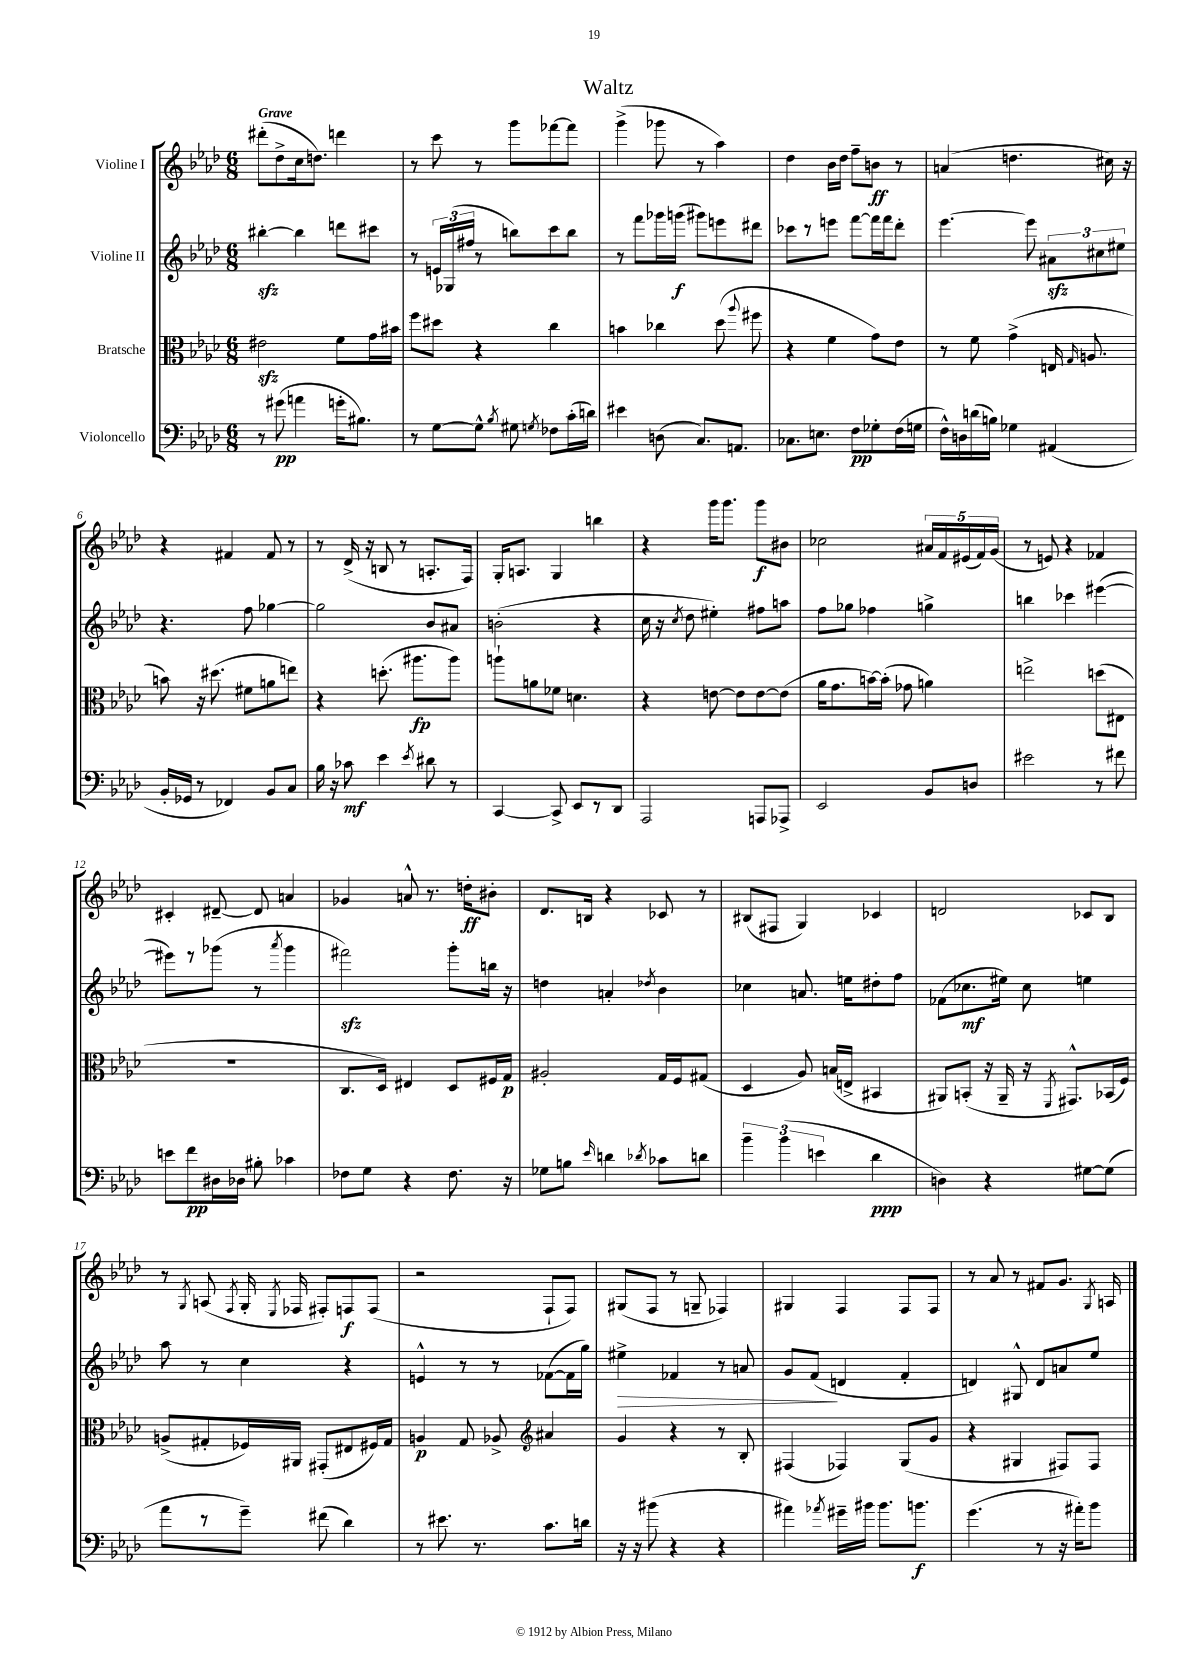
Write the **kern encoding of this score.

**kern	**kern	**kern	**kern
*staff4	*staff3	*staff2	*staff1
*clefF4	*clefC3	*clefG2	*clefG2
*k[b-e-a-d-]	*k[b-e-a-d-]	*k[b-e-a-d-]	*k[b-e-a-d-]
*M6/8	*M6/8	*M6/8	*M6/8
8r	2e#	[4bb#'	(8ddd#'
(8g#	.	.	8dd-^
4a	.	4bb#]	16cc
.	.	.	8.dd)
16g'	8f	8ddd	4ddd
8.B#)	.	.	.
.	16g	8ccc#	.
.	16b#	.	.
=	=	=	=
8r	8ff	8r	8r
[8G	8dd#	24e	8ccc
.	.	(24G-	.
.	.	24ff#	.
8G^^]	4r	8r	8r
8qB-	.	.	.
8G#	.	8bb)	8ggg
8qG	.	.	.
8F-	4cc	8ccc	[8fff-
(16c'	.	8bb	8fff-]
16d)	.	.	.
=	=	=	=
4e#	4b	8r	(4ggg^
.	.	8fff	.
(8D	4cc-	16ggg-	8ggg-
.	.	(16ggg	.
8.C)	.	8ggg#)	8r
.	(8dd-	8eee	4aa-)
8.AA	.	.	.
.	8qqaa-	.	.
.	8ff#	8ddd#	.
=	=	=	=
8.C-	4r	8ccc-	4dd-
.	.	8r	.
8.E	.	.	.
.	4f	8eee	16b-
.	.	.	16dd-
8F	.	[8fff	8ff~
8G-'	8g)	16fff]	8b
.	.	16fff	.
(16F	8e-	8ddd-'	8r
16G	.	.	.
=	=	=	=
16F^^)	8r	[4.eee-	(4a
16D	.	.	.
(16d	8f	.	.
16B)	.	.	.
4G-	(4g^	.	4.dd
.	.	8eee-]	.
(4AA#	16E	12a#	.
.	16qqG	.	.
.	8.A	.	.
.	.	12cc#	.
.	.	.	16cc#)
.	.	12ee#	.
.	.	.	16r
=	=	=	=
16BB-'	8b)	4.r	4r
16GG-	.	.	.
8r	16r	.	.
.	(8.dd#	.	.
4FF-)	.	.	4f#
.	8f#	8ff	.
8BB-	8a	[4gg-	8f#
8C	8ee)	.	8r
=	=	=	=
16B-	4r	2gg-]	8r
16r	.	.	.
8c-	.	.	(16d-^
.	.	.	16r
4e-	(8.dd'	.	8B
.	.	.	8r
.	8.aa#	.	.
8qe-	.	.	.
8d#	.	8b-	8.A'
8r	8aa#)	8a#	.
.	.	.	16F)
=	=	=	=
[4CC	8aa`	(2b'	16G'
.	.	.	8.A
.	8a	.	.
8CC^]	8f-	.	4G
8EE-	4.d	.	.
8r	.	4r	4bb
8DD-	.	.	.
=	=	=	=
2AAA-	4r	16cc	4r
.	.	16r	.
.	.	8qcc	.
.	.	8dd-	.
.	[8e	4ee#')	16ggg
.	.	.	8.ggg
.	8e]	.	.
8AAA	[8e	8ff#	8ggg
8AAA-^	(8e]	8aa	8b#
=	=	=	=
2EE-	16a-	8ff	2cc-
.	8.g	.	.
.	.	8gg-	.
.	[16b)	4ff-	.
.	(16b']	.	.
.	8g-	.	.
8BB-	4a)	4gg^	20a#
.	.	.	20f
.	.	.	(20e#
8D	.	.	.
.	.	.	20f)
.	.	.	(20g
=	=	=	=
2e#	2ee^	4bb	8r
.	.	.	8e)
.	.	4ccc-	4r
8r	(8dd	([4eee#	4f-
8f#	8E#	.	.
=	=	=	=
8e	2.r	8eee#])	4c#'
8f	.	8r	.
16D#	.	(8ggg-	[8d#~
16D-	.	.	.
8B#'	.	8r	8d#]
.	.	8qaaa-	.
4c-	.	4ggg-	4a
=	=	=	=
8F-	8.C	2fff#)	4g-
8G	.	.	.
.	16D-)	.	.
4r	4E#	.	8a^^
.	.	.	8.r
8.F-	8D-	8ggg'	.
.	.	.	16dd'
.	16F#	16bb	8b#'
16r	16G	16r	.
=	=	=	=
8G-	2A#'	4dd	8.d-
8B	.	.	.
.	.	.	16B
16qqe-	.	.	.
4d	.	4a'	4r
8qd-	.	8qdd-	.
8c-	16G	4b-	8c-
.	16F	.	.
8d	(8G#	.	8r
=	=	=	=
6b-~	4D-	4cc-	(8B#
.	.	.	8F#
(6b-	.	.	.
.	8A-)	8.a	4G)
6e	.	.	.
.	(16B	.	.
.	16E^	16ee	.
4d-	4BB#	8dd#'	4c-
.	.	8ff	.
=	=	=	=
4D)	8AA#)	(8f-	2d
.	(8BB'	8.cc-	.
4r	16r	.	.
.	16AA#~	16ee#)	.
.	16r	8cc-	.
.	8qFF	.	.
.	8.GG#^^)	.	.
[8G#	.	4ee	8c-
(8G#]	(16BB-	.	8B-
.	16F)	.	.
=	=	=	=
8a-	(8A^	8aa-	8r
.	.	.	8qG
8r	8G#'	8r	(8A
.	.	.	8qF
8g~)	16F-)	4cc	16G'
.	.	.	8qE-
.	16AA#	.	16F-
(8f#	(8GG#'	.	8F#')
4d-)	8E#	4r	8F
.	16F#)	.	(8F
.	16G#	.	.
=	=	=	=
8r	4A	4e^^	2r
8.e#	.	.	.
.	8G	8r	.
8.r	.	.	.
.	8A-^	8r	.
*	*clefG2	*	*
8.c	4a#	([8f-	8F`
.	.	16f-]	8F)
16d	.	16gg)	.
=	=	=	=
16r	4g	4ee#^	(8G#
16r	.	.	.
(8b#	.	.	8F
4r	4r	4f-	8r
.	.	.	8G~
4r	8r	8r	4F-)
.	8B-'	8a	.
=	=	=	=
4a#)	(4F#	8g	4G#
.	.	(8f	.
8qa-	.	.	.
16g#~	4F-)	4d	4F
16b#	.	.	.
8.b#	.	.	.
.	(8G	4f'	8F
8.b	.	.	.
.	8g	.	8F
=	=	=	=
(4.g	4r	4d)	8r
.	.	.	8a-
.	4G#	8G#^^	8r
8r	.	8d	8f#
16r	8F#)	8a	8.g
16a#')	.	.	.
8b-	8F#	8ee-	.
.	.	.	8qG
.	.	.	16A
==	==	==	==
*-	*-	*-	*-
